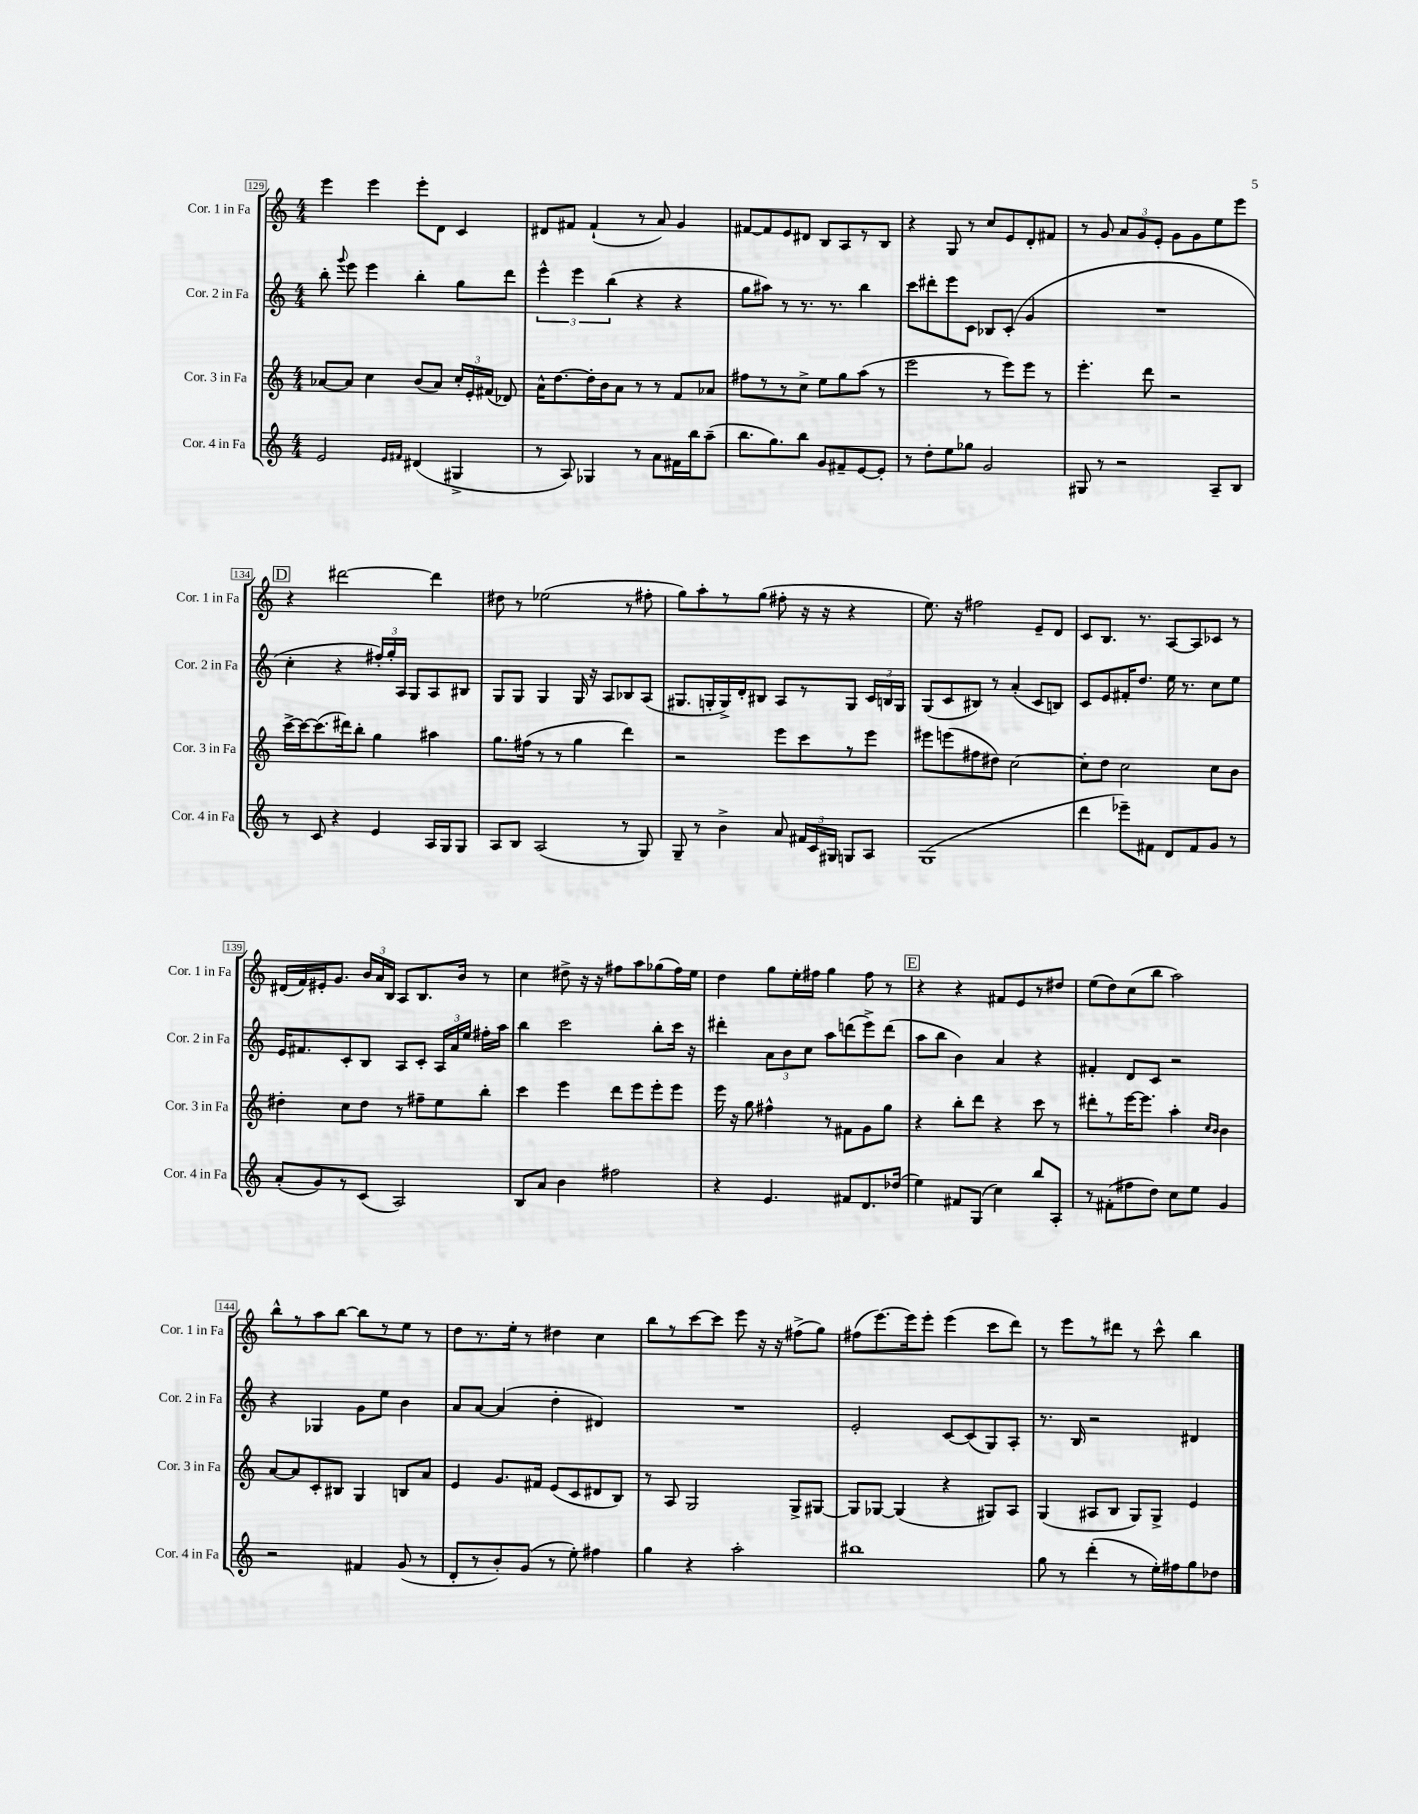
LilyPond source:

<<
\new StaffGroup <<
\new Staff = "s0" \with { instrumentName = "Cor. 1 in Fa" shortInstrumentName = "Cor. 1 in Fa" } {
    \clef treble \key c \major \numericTimeSignature \time 4/4
    \autoBeamOff e'''4 e'''4 e'''8[-. d'8] c'4 |
    dis'8[ fis'8] fis'4-!( r8 a'8) g'4 |
    fis'8[~ fis'8 e'8 dis'8] b8[ a8 r8 b8] |
    r4 g8 r8 c''8[ e'8 d'8-. fis'8] |
    r8 g'8 \tuplet 3/2 { a'8[ g'8 e'8]-. } g'8[ g'8 e''8 e'''8] |
    \mark \markup { \box "D" } r4 dis'''2~ dis'''4 |
    dis''8 r8 ees''2( r8 fis''8-. |
    g''8[) a''8-. r8 g''8]( fis''8-. r16 r16 r4 |
    e''8.) r16 fis''2 e'8[-- d'8] |
    c'8[ b8.] r8. a8[~ a8 ces'8] r8 |
    dis'16[( f'16) eis'16-. g'8.] \tuplet 3/2 { b'16[ a'16 b16] } a8[ b8. b'16] r8 |
    c''4 dis''8-> r16 r16 fis''8[ a''8 ges''8( fis''16) e''16] |
    d''4 g''8[ e''16-. fis''16] g''4 fis''8 r8 |
    \mark \markup { \box "E" } r4 r4 fis'8[ e'8 r8 dis''8] |
    e''8[( d''8) c''8( b''8] a''2) |
    b''8[-^ r8 a''8 b''8]~ b''8[ r8 e''8] r8 |
    d''8[ r8. e''16]-. r8 dis''4 c''4 |
    b''8[ r8 c'''8~ c'''8] e'''8 r16 r16 fis''8[->( g''8]) |
    fis''8[( e'''8.~) e'''16 e'''8]-. e'''4( c'''8[ d'''8]) |
    r8 e'''8[ r8 dis'''8] r8 c'''8-^ b''4 \bar "|." |
}
\new Staff = "s1" \with { instrumentName = "Cor. 2 in Fa" shortInstrumentName = "Cor. 2 in Fa" } {
    \clef treble \key c \major \numericTimeSignature \time 4/4
    \autoBeamOff b''8-. \appoggiatura { g'''8 } e'''8 e'''4 b''4-. g''8[ d'''8] |
    \tuplet 3/2 { e'''4-^ e'''4 b''4( } r4 r4 |
    g''8[ ais''8]) r8 r8. r8. b''4 |
    c'''8[ dis'''8-. e'''8 c'8] bes8[ c'8]-.( g'4 |
    R1 |
    \mark \markup { \box "D" } c''4-. r4 \tuplet 3/2 { fis''16[-.) g''16-. a16] } g8[ a8 bis8] |
    g8[ g8] g4 g16 r16 a8[ bes8 a8]( |
    gis8.[ g16-. g16->) d'16-. bis8] a8[ r8 g8] \tuplet 3/2 { c'16[ b16 g16] } |
    g8[( c'8 bis8]) r8 a'4-.( c'8[ b8]) |
    c'8[ e'8 fis'16-. d''8.] e''16 r8. c''8[ e''8] |
    e'16[ fis'8. c'8-. b8] a8[ c'8]-. \tuplet 3/2 { a16[ a'16 e''16] } fis''16[-. a''16] |
    b''4 c'''2 b''8[-. c'''16] r16 |
    dis'''4-. \tuplet 3/2 { a'8[ b'8 c''8] } a''8[ d'''8( e'''8->) d'''8]( |
    \mark \markup { \box "E" } a''8[ b''8] b'4) a'4 r4 |
    fis'4-. d'8[ c'8] r2 |
    r4 ges4 g'8[ e''8] b'4 |
    a'8[ a'8]~ a'4( d''4-. dis'4) |
    R1 |
    e'2-. c'8[~ c'8( g8) a8]-. |
    r8. b16 r2 dis'4 \bar "|." |
}
\new Staff = "s2" \with { instrumentName = "Cor. 3 in Fa" shortInstrumentName = "Cor. 3 in Fa" } {
    \clef treble \key c \major \numericTimeSignature \time 4/4
    \autoBeamOff aes'8[~ aes'8] c''4 b'8[( aes'8]) \tuplet 3/2 { c''16[-. e'16-. fis'16]( } des'8) |
    a'16[-^ d''8.~ d''16-. b'16 a'8] r8 r8 f'8[ aes'8] |
    fis''8[ r8 r8 c''8]-> e''8[ g''8 a''8]( r8 |
    e'''2 r8 e'''8[) e'''8] r8 |
    e'''4.-. d'''8 r2 |
    \mark \markup { \box "D" } c'''16[~-> c'''16~ c'''8.( dis'''16) b''8]-. g''4 ais''4 |
    g''8.[ fis''16]( r8 r8 g''4 d'''4) |
    r2 e'''8[ c'''8 r8 e'''8] |
    eis'''8[ e'''8( fis''8 dis''8]) c''2~ |
    c''8[-. d''8] c''2 c''8[ b'8] |
    dis''4-. c''8[ dis''8] r8 fis''8[-- e''8 b''8]-. |
    c'''4 e'''4 d'''8[ e'''8 e'''8-. e'''8] |
    e'''16 r16 g''8 fis''4-^ r8 fis'8[ g'8 g''8] |
    \mark \markup { \box "E" } r4 b''8[-. d'''8] r4 c'''8 r8 |
    dis'''8[-. r8 e'''16~ e'''8.] a''4-. \grace { c''16[ b'16] } b'4 |
    a'8[~ a'8 c'8-. bis8] g4 b8[ a'8] |
    e'4 g'8.[ fis'16] e'8[( c'8 dis'8 b8]) |
    r8 a8 g2 g8[-> gis8]~ |
    gis8[ ges8]~ ges4( r4 gis8[) a8] |
    g4( ais8[ b8] g8[) g8]-> e'4 \bar "|." |
}
\new Staff = "s3" \with { instrumentName = "Cor. 4 in Fa" shortInstrumentName = "Cor. 4 in Fa" } {
    \clef treble \key c \major \numericTimeSignature \time 4/4
    \autoBeamOff e'2 \grace { e'16[ fis'16] } dis'4( gis4-> |
    r8 a8) ges4 r8 a'8[ fis'16 b''16 a''8]--( |
    b''8.[ g''8.) b''8] g'8[ fis'8-- e'8~ e'8]-. |
    r8 d''8[-. e''8 ges''8] g'2 |
    gis8 r8 r2 a8[-- b8] |
    \mark \markup { \box "D" } r8 c'8 r4 e'4 a16[ g16 g8] |
    a8[ b8] a2( r8 g8) |
    g8-- r8 b'4-> a'8 \tuplet 3/2 { fis'16[ c'16 gis16] } g8[ a8] |
    g1( |
    d'''4 ees'''8[--) fis'8] d'8[ fis'8 g'8] r8 |
    a'8[-.( g'8) r8 c'8]( a2) |
    b8[ a'8] b'4 fis''2 |
    r4 e'4. fis'8[ d'8. des''16]( |
    \mark \markup { \box "E" } e''4) fis'8[ g8]( c''4) b''8[ a8]-. |
    r8 fis'8[-.( fis''8 d''8]) c''8[ e''8] g'4 |
    r2 fis'4 g'8( r8 |
    d'8[-. r8 b'8-.) g'8]( r8 e''8-.) fis''4 |
    g''4 r4 a''2-. |
    bis''1 |
    g''8 r8 d'''4-.( r8 e''16[-.) fis''16 g''8 des''8] \bar "|." |
}
>>
>>
\layout { \context { \Score currentBarNumber = #129 \override BarNumber.stencil = #(make-stencil-boxer 0.1 0.3 ly:text-interface::print) } }
